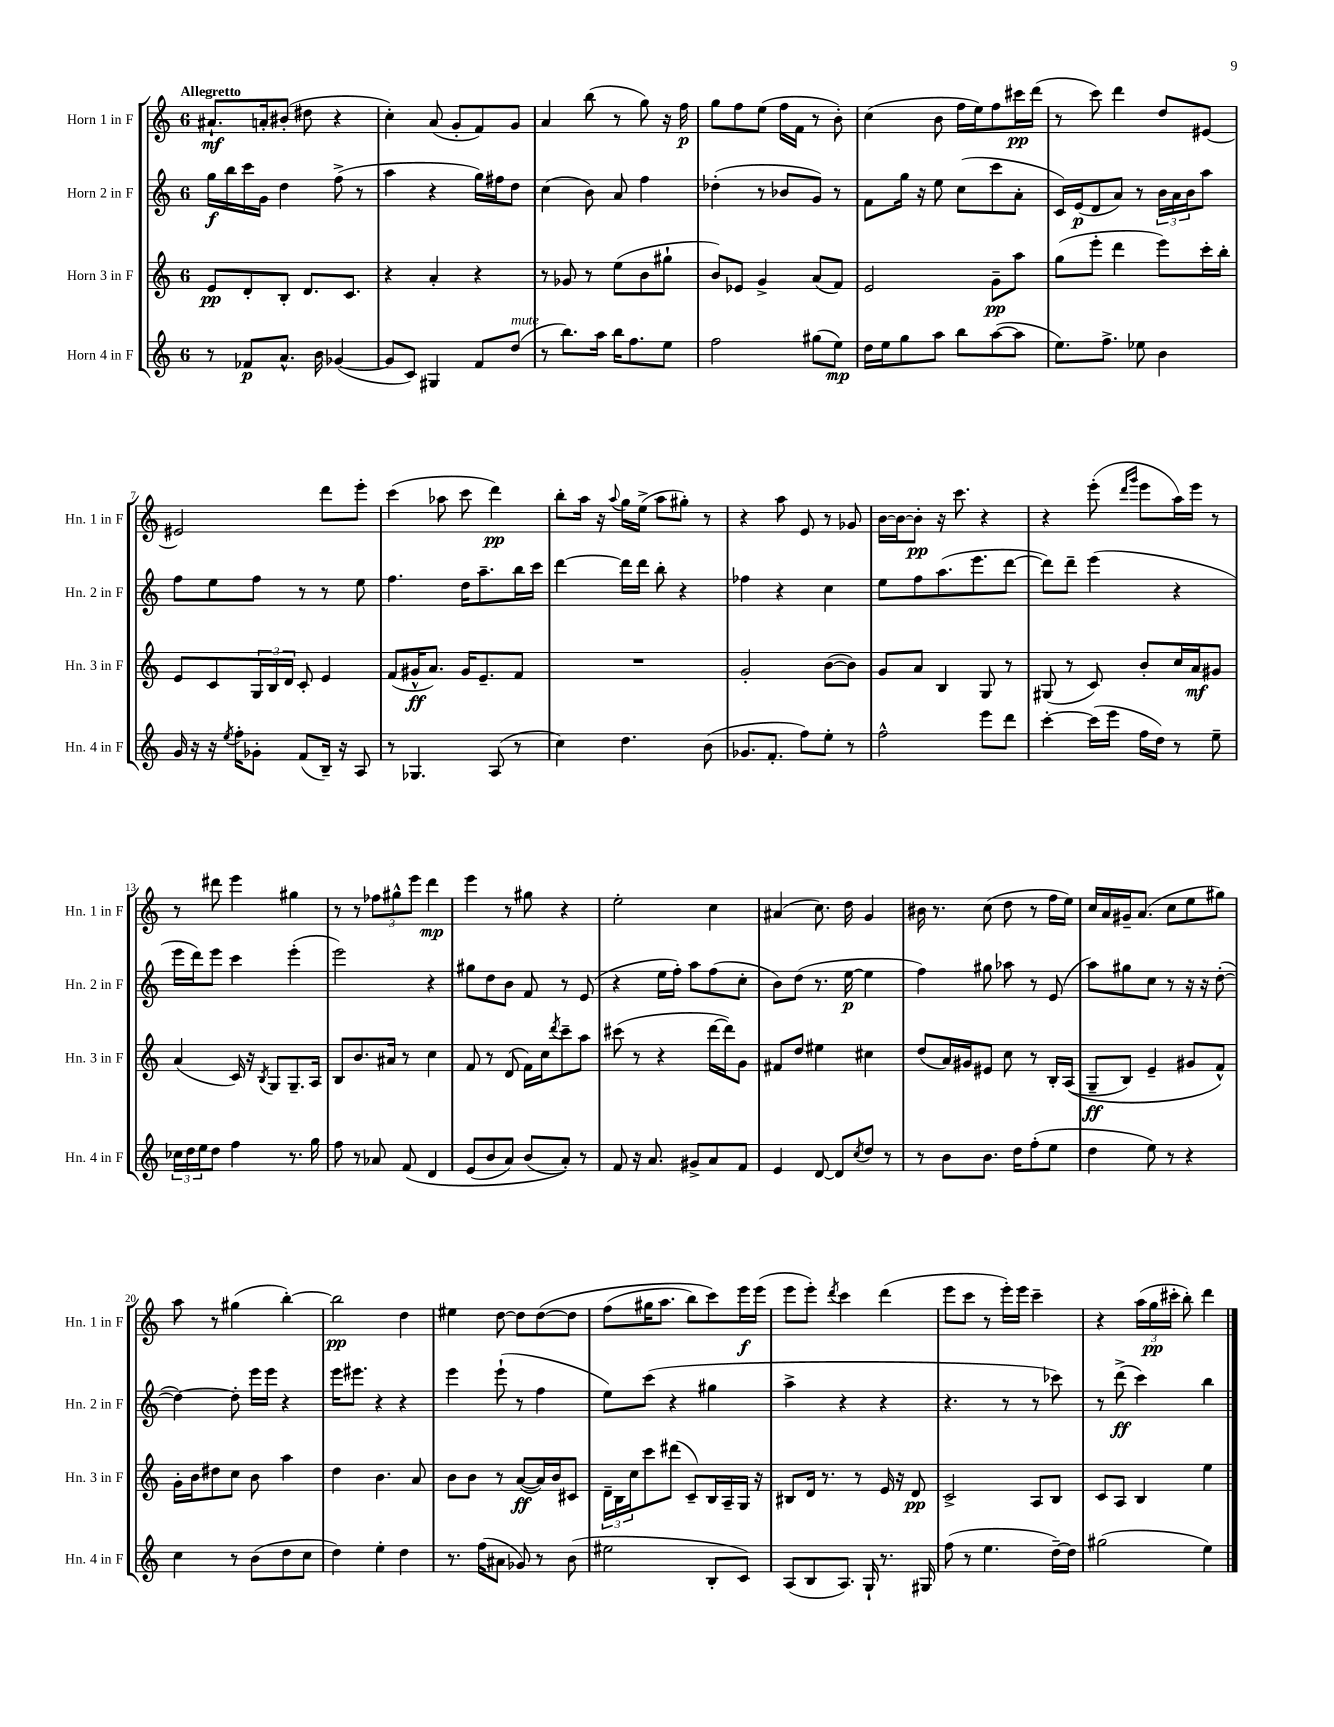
<<
\new StaffGroup <<
\new Staff = "s0" \with { instrumentName = "Horn 1 in F" shortInstrumentName = "Hn. 1 in F" } {
    \clef treble \key c \major \once \override Staff.TimeSignature.style = #'single-digit \time 6/8 \tempo "Allegretto"
    ais'8.-!\mf a'16-. bis'8-.( dis''8 r4 |
    c''4-.) a'8( g'8-. f'8) g'8 |
    a'4 b''8( r8 g''8) r16 f''16\p |
    g''8 f''8 e''8( f''16 f'16 r8 b'8-.) |
    c''4( b'8 f''16 e''16) f''8 cis'''16\pp d'''16( |
    r8 c'''8) d'''4 d''8 eis'8~ |
    eis'2 d'''8 e'''8-. |
    c'''4( aes''8 c'''8 d'''4\pp) |
    b''8-. a''16 r16 \appoggiatura { a''8 } g''16 e''16->( a''8 gis''8-.) r8 |
    r4 a''8 e'8 r8 ges'8 |
    b'16~ b'16~ b'8-.\pp r16 c'''8. r4 |
    r4 e'''8-.( \grace { d'''16 g'''16 } e'''8 a''16) e'''16 r8 |
    r8 dis'''8 e'''4 gis''4 |
    r8 r8 \tuplet 3/2 { fes''8 gis''8-^ e'''8 } d'''4\mp |
    e'''4 r8 gis''8 r4 |
    e''2-. c''4 |
    ais'4( c''8.) d''16 g'4 |
    bis'16 r8. c''8( d''8 r8 f''16 e''16) |
    c''16 a'16 gis'16-- a'8.( c''8 e''8 gis''8) |
    a''8 r8 gis''4( b''4~-.) |
    b''2\pp d''4 |
    eis''4 d''8~ d''8 d''8~\( d''8 |
    f''8( gis''16 a''8. b''8) c'''8\) e'''16\f e'''16( |
    e'''8 e'''8-.) \acciaccatura { d'''8 } c'''4 d'''4( |
    e'''8 c'''8 r8 e'''16-.) e'''16 c'''4-- |
    r4 \tuplet 3/2 { a''16( g''16\pp cis'''16-. } b''8-.) d'''4 \bar "|." |
}
\new Staff = "s1" \with { instrumentName = "Horn 2 in F" shortInstrumentName = "Hn. 2 in F" } {
    \clef treble \key c \major \once \override Staff.TimeSignature.style = #'single-digit \time 6/8
    g''16\f b''16 c'''16 g'16 d''4 f''8->( r8 |
    a''4 r4 g''16) fis''16 d''8 |
    c''4( b'8) a'8 f''4 |
    des''4-.( r8 bes'8 g'8) r8 |
    f'8 g''16 r16 e''8 c''8( c'''8 a'8-. |
    c'16) e'16\p( d'8 a'8) r8 \tuplet 3/2 { b'16 a'16 b'16 } a''8 |
    f''8 e''8 f''8 r8 r8 e''8 |
    f''4. d''16 a''8.-- b''16 c'''16 |
    d'''4~ d'''16 d'''16 b''8-. r4 |
    fes''4 r4 c''4 |
    e''8 f''8 a''8.( e'''8. d'''8~ |
    d'''8) d'''8-- e'''4( r4 |
    e'''16 d'''16) e'''8 c'''4 e'''4-.( |
    e'''2) r4 |
    gis''8 d''8 b'8 f'8 r8 e'8( |
    r4 e''16 f''16-.) a''8 f''8( c''8-. |
    b'8) d''8( r8. e''16~\p e''4 |
    f''4) gis''8 aes''8 r8 e'8( |
    a''8) gis''8 c''8 r8 r16 r16 d''8~-.( |
    d''4~) d''8-. e'''16 e'''16 r4 |
    e'''16 eis'''8. r4 r4 |
    e'''4 e'''8-!( r8 f''4 |
    e''8) c'''8( r4 gis''4 |
    a''4-> r4 r4 |
    r4. r8 r8 ces'''8) |
    r8 d'''8->\ff( c'''4) b''4 \bar "|." |
}
\new Staff = "s2" \with { instrumentName = "Horn 3 in F" shortInstrumentName = "Hn. 3 in F" } {
    \clef treble \key c \major \once \override Staff.TimeSignature.style = #'single-digit \time 6/8
    e'8\pp d'8-. b8-. d'8. c'8. |
    r4 a'4-. r4 |
    r8 ges'8 r8 e''8( b'8 gis''8-! |
    b'8) ees'8 g'4-> a'8( f'8) |
    e'2 g'8--\pp a''8 |
    g''8( e'''8-. d'''4 e'''8) c'''16-. b''16-. |
    e'8 c'8 \tuplet 3/2 { g16 b16 d'16 } c'8-. e'4 |
    f'8( gis'16-^\ff a'8.) gis'16 e'8.-- f'8 |
    R2. |
    g'2-. b'8~( b'8) |
    g'8 a'8 b4 g8 r8 |
    gis8( r8 c'8) b'8-. c''16 a'16\mf gis'8 |
    a'4( c'16) r16 \acciaccatura { b8 } g8 g8.-- a16 |
    b8 b'8. ais'16 r8 c''4 |
    f'8 r8 d'8( f'16) c''16 \acciaccatura { d'''8 } c'''8-- a''8 |
    cis'''8( r8 r4 d'''16~ d'''16) g'8 |
    fis'8 d''8 eis''4 cis''4 |
    d''8( a'16) gis'16 eis'8 c''8 r8 b16-. a16(\( |
    g8--\ff b8) e'4-- gis'8 f'8-^\) |
    g'16-. b'16 dis''8 c''8 b'8 a''4 |
    d''4 b'4. a'8 |
    b'8 b'8 r8 a'8~\ff( a'16) b'16 cis'8 |
    \tuplet 3/2 { d'16-- b16 c''16 } c'''8 dis'''8( c'8--) b16 a16-- g16 r16 |
    bis8 d'16 r8. r8 e'16 r16 d'8\pp |
    c'2-> a8 b8 |
    c'8 a8 b4 e''4 \bar "|." |
}
\new Staff = "s3" \with { instrumentName = "Horn 4 in F" shortInstrumentName = "Hn. 4 in F" } {
    \clef treble \key c \major \once \override Staff.TimeSignature.style = #'single-digit \time 6/8
    r8 fes'8\p a'8.-^ b'16 ges'4~( |
    ges'8 c'8) gis4 f'8 d''8^\markup { \italic "mute" }( |
    r8 b''8.) a''16 b''16 f''8. e''8 |
    f''2 gis''8( e''8\mp) |
    d''16 e''16 g''8 a''8 b''8 a''8~( a''8 |
    e''8.) f''8.-> ees''8 b'4 |
    g'16 r16 r16 \acciaccatura { e''8 } f''16-. ges'8-. f'8( b16--) r16 a8 |
    r8 ges4. a8( r8 |
    c''4) d''4. b'8( |
    ges'8. f'8.-. f''8) e''8-. r8 |
    f''2-^ e'''8 d'''8 |
    c'''4~-. c'''16( e'''16 f''16 d''16) r8 e''8-- |
    \tuplet 3/2 { ces''16 d''16 e''16 } d''8 f''4 r8. g''16 |
    f''8 r8 aes'8 f'8\( d'4 |
    e'8( b'8 a'8) b'8( a'8-.)\) r8 |
    f'8 r16 a'8. gis'8-> a'8 f'8 |
    e'4 d'8~ d'8 \acciaccatura { c''8 } d''8 r8 |
    r8 b'8 b'8. d''16 f''8-.( e''8 |
    d''4 e''8) r8 r4 |
    c''4 r8 b'8( d''8 c''8 |
    d''4) e''4-. d''4 |
    r8. f''16( ais'8 ges'8) r8 b'8( |
    eis''2 b8-. c'8) |
    a8( b8 a8.) g16-! r8. gis16 |
    f''8( r8 e''4. d''16~--) d''16 |
    gis''2( e''4) \bar "|." |
}
>>
>>
